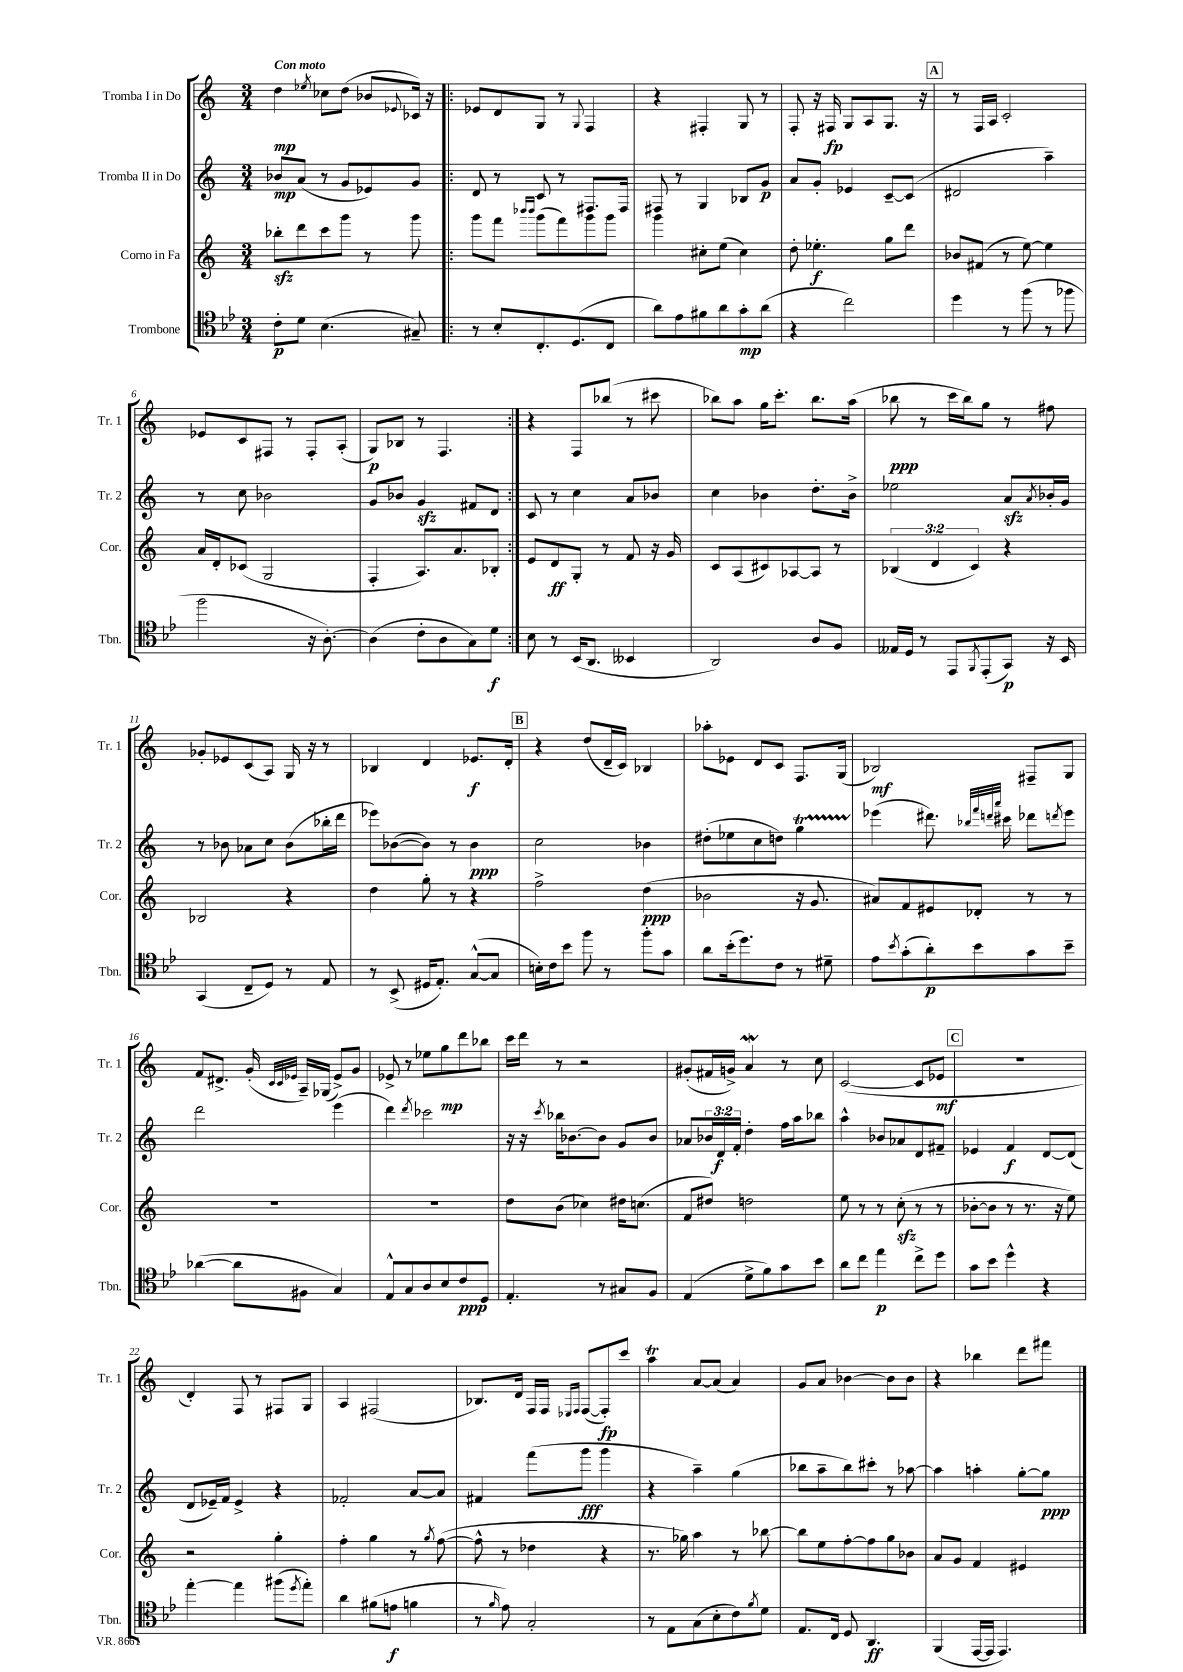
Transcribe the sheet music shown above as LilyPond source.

<<
\new StaffGroup <<
\new Staff = "s0" \with { instrumentName = "Tromba I in Do" shortInstrumentName = "Tr. 1" } {
    \clef treble \key c \major \numericTimeSignature \time 3/4 \tempo "Con moto"
    d''4\mp \acciaccatura { ees''8 } ces''8 d''8( bes'8 \appoggiatura { ees'8 } ces'16) r16 |
    \repeat volta 2 { ees'8 d'8 g8 r8 \appoggiatura { g8 } f4 |
    r4 fis4-. g8 r8 |
    f8-. r16 fis16\fp g8 a8 g8. r16 |
    \mark \markup { \box "A" } r8 f16 a16 c'2-. |
    ees'8 c'8 fis8 r8 fis8-. a8-.( |
    g8\p) bes8 r8 f4. | }
    r4 f8 bes''8( r8 cis'''8 |
    bes''8) a''8 g''16 c'''8.-. bes''8. a''16( |
    bes''8\ppp r8 c'''16 bes''16) g''8 r8 fis''8 |
    ges'8-. ees'8 c'8( a8) g16 r16 r8 |
    bes4 d'4 ees'8.\f d'16-. |
    \mark \markup { \box "B" } r4 d''8( d'16-- c'16) bes4 |
    aes''8-. ees'8 d'8 c'8 f8. g16( |
    bes2\mf) fis8-- g8 |
    f'8 dis'8.-> g'16-.( \grace { c'32 c'32 ees'32 } a16--) ges16( ees'8->) g'8 |
    ees'8-> r8 ees''8 g''8\mp d'''8 bes''8 |
    c'''16 d'''16 r8 r2 |
    gis'8-.( fis'16 g'16->) a'4\mordent r8 c''8 |
    c'2~( c'8 ees'8\mf |
    \mark \markup { \box "C" } R2. |
    d'4-.) f8 r8 fis8 g8 |
    a4 fis2( |
    bes8.) d'16 f16 f16 \grace { ees16 f16 } f8~( f8-.\fp) c'''8 |
    a''4\trill a'8~ a'8( a'4) |
    g'8 a'8 bes'4~ bes'8 bes'8 |
    r4 bes''4 d'''8 fis'''8 \bar "|." |
}
\new Staff = "s1" \with { instrumentName = "Tromba II in Do" shortInstrumentName = "Tr. 2" } {
    \clef treble \key c \major \numericTimeSignature \time 3/4 \override Staff.TupletNumber.text = #tuplet-number::calc-fraction-text
    bes'8\mp a'8( r8 g'8 ees'8) g'8 |
    \repeat volta 2 { d'8 r8 c'8 r8 fis8. fis16 |
    fis8 r8 g4 bes8 g'8\p |
    a'8 g'8-. ees'4 c'8~-- c'8( |
    \mark \markup { \box "A" } dis'2 a''4--) |
    r8 c''8 bes'2 |
    g'8 bes'8 g'4\sfz fis'8 d'8 | }
    c'8 r8 c''4 a'8 bes'8 |
    c''4 bes'4 d''8.-. bes'16-> |
    ees''2 a'8\sfz \acciaccatura { a'8 } bes'16-. g'16 |
    r8 bes'8 aes'8 c''8 bes'8( bes''16-. d'''16 |
    ees'''8) bes'8~( bes'8) r8 bes'4\ppp |
    \mark \markup { \box "B" } c''2 bes'4 |
    dis''8-.( ees''8 c''8 d''8) g''4\startTrillSpan |
    ees'''4\stopTrillSpan( dis'''8.) \grace { bes''32 f'''32 d'''32 a'''32 } cis'''16 des'''8 \acciaccatura { d'''8 } ees'''8 |
    d'''2 e'''4( |
    d'''4) \acciaccatura { d'''8 } ces'''2 |
    r16 r16 \acciaccatura { c'''8 } bes''16 bes'8.~ bes'8 g'8 bes'8 |
    aes'8 \tuplet 3/2 { bes'16 d'16\f f'16-. } d''4-. f''16 a''16 bes''8 |
    a''4-^ bes'8 aes'8 d'8 fis'8-- |
    \mark \markup { \box "C" } ees'4 f'4\f d'8~ d'8( |
    d'8 ees'16--) f'16 ees'4-> r4 |
    fes'2-. a'8~ a'8 |
    fis'4 f'''8( g'''8\fff g'''4 |
    r4 a''4--) g''4( |
    bes''8 a''8-- bes''8) cis'''8-. r8 aes''8~ |
    aes''4 a''4-. g''8~-. g''8\ppp \bar "|." |
}
\new Staff = "s2" \with { instrumentName = "Corno in Fa" shortInstrumentName = "Cor." } {
    \clef treble \key c \major \numericTimeSignature \time 3/4 \override Staff.TupletNumber.text = #tuplet-number::calc-fraction-text
    bes''8-.\sfz d'''8 c'''8 g'''8 r8 g'''8 |
    \repeat volta 2 { g'''8 f'''8 \grace { bes'''16 bes'''16 } g'''8( f'''8) g'''8 g'''8 |
    g'''4 cis''8-. e''8( cis''4) |
    d''8-. ees''4.-.\f g''8 d'''8 |
    \mark \markup { \box "A" } bes'8 fis'8( r8 e''8~) e''4 |
    a'16 d'16-. ces'8( g2 |
    f4-. a8.) a'8. bes8-. | }
    e'8 d'8\ff g8-. r8 f'8 r16 g'16 |
    c'8 a8( cis'8) aes8~ aes8 r8 |
    \tuplet 3/2 { bes4( d'4 c'4) } r4 |
    bes2 r4 |
    d''4 g''8-. r8 r4 |
    \mark \markup { \box "B" } f''2-> d''4\ppp( |
    bes'2 r16 g'8. |
    ais'8) f'8 eis'8 des'8-. r8 r8 |
    R2. |
    R2. |
    d''8 b'8( ces''4) dis''16 c''8.( |
    f'8 dis''8) d''2 |
    e''8 r8 r8 c''8-.\sfz( r8 r8 |
    \mark \markup { \box "C" } bes'8~-. bes'8 r8 r8. r16 e''8) |
    r2 g''4-. |
    f''4-. g''4 r8 \acciaccatura { g''8 } f''8~( |
    f''8-^ r8 des''4 r4 |
    r8. ges''16) a''4 r8 bes''8~ |
    bes''8 e''8 f''8~-. f''8 g''8 bes'8 |
    a'8 g'8 f'4 eis'4 \bar "|." |
}
\new Staff = "s3" \with { instrumentName = "Trombone" shortInstrumentName = "Tbn." } {
    \clef tenor \key bes \major \numericTimeSignature \time 3/4
    c'8-.\p d'8 bes4.( gis8--) |
    \repeat volta 2 { r8 bes8-. c8.-. d8.( c8 |
    a'8) ees'8 fis'8 a'8 g'8-.\mp a'8( |
    r4 c''2) |
    \mark \markup { \box "A" } d''4 r8 f''8( r8 fes''8 |
    f''2 r16 a8.~-.) |
    a4( c'8-. a8 g8) d'8\f | }
    bes8 r8 bes,16( a,8. beses,4 |
    a,2) a8 f8 |
    eeses16 d16 r8 ees,8 \acciaccatura { f,8 } ees,8-.( g,8\p) r16 bes,16 |
    g,4( c8-- d8) r8 ees8 |
    r8 bes,8->( dis16 ees8.-.) g8~-^( g8 |
    \mark \markup { \box "B" } b16-.) c'16 bes'8 f''8 r8 f''8-. g'8 |
    a'8 bes'16-.( d''8.) c'8 r8 dis'8-- |
    ees'8 \acciaccatura { bes'8 } g'8-.( a'8-.\p) bes'8 g'8 bes'8-- |
    aes'4~( aes'8 fis8 g4) |
    ees8-^ g8 a8 bes8 c'8\ppp d8 |
    ees4.-. r8 gis8 f8 |
    ees4( d'8-> f'8) g'8 bes'8 |
    a'8 c''8 ees''4\p c''8-> d''8 |
    \mark \markup { \box "C" } g'8 bes'8 d''4-^ r4 |
    ees''4~-. ees''4 fis''8( \acciaccatura { d''8 } ees''8-.) |
    a'4 fis'8( e'8\f f'4 |
    r8 \grace { f'16 } ees'8) g2-. |
    r8 ees8 g8( bes8-. c'8) \acciaccatura { f'8 } d'8 |
    ees8. c16 d8 a,4.\ff |
    f,4( ees,16~ ees,16 ees,4.) \bar "|." |
}
>>
>>
